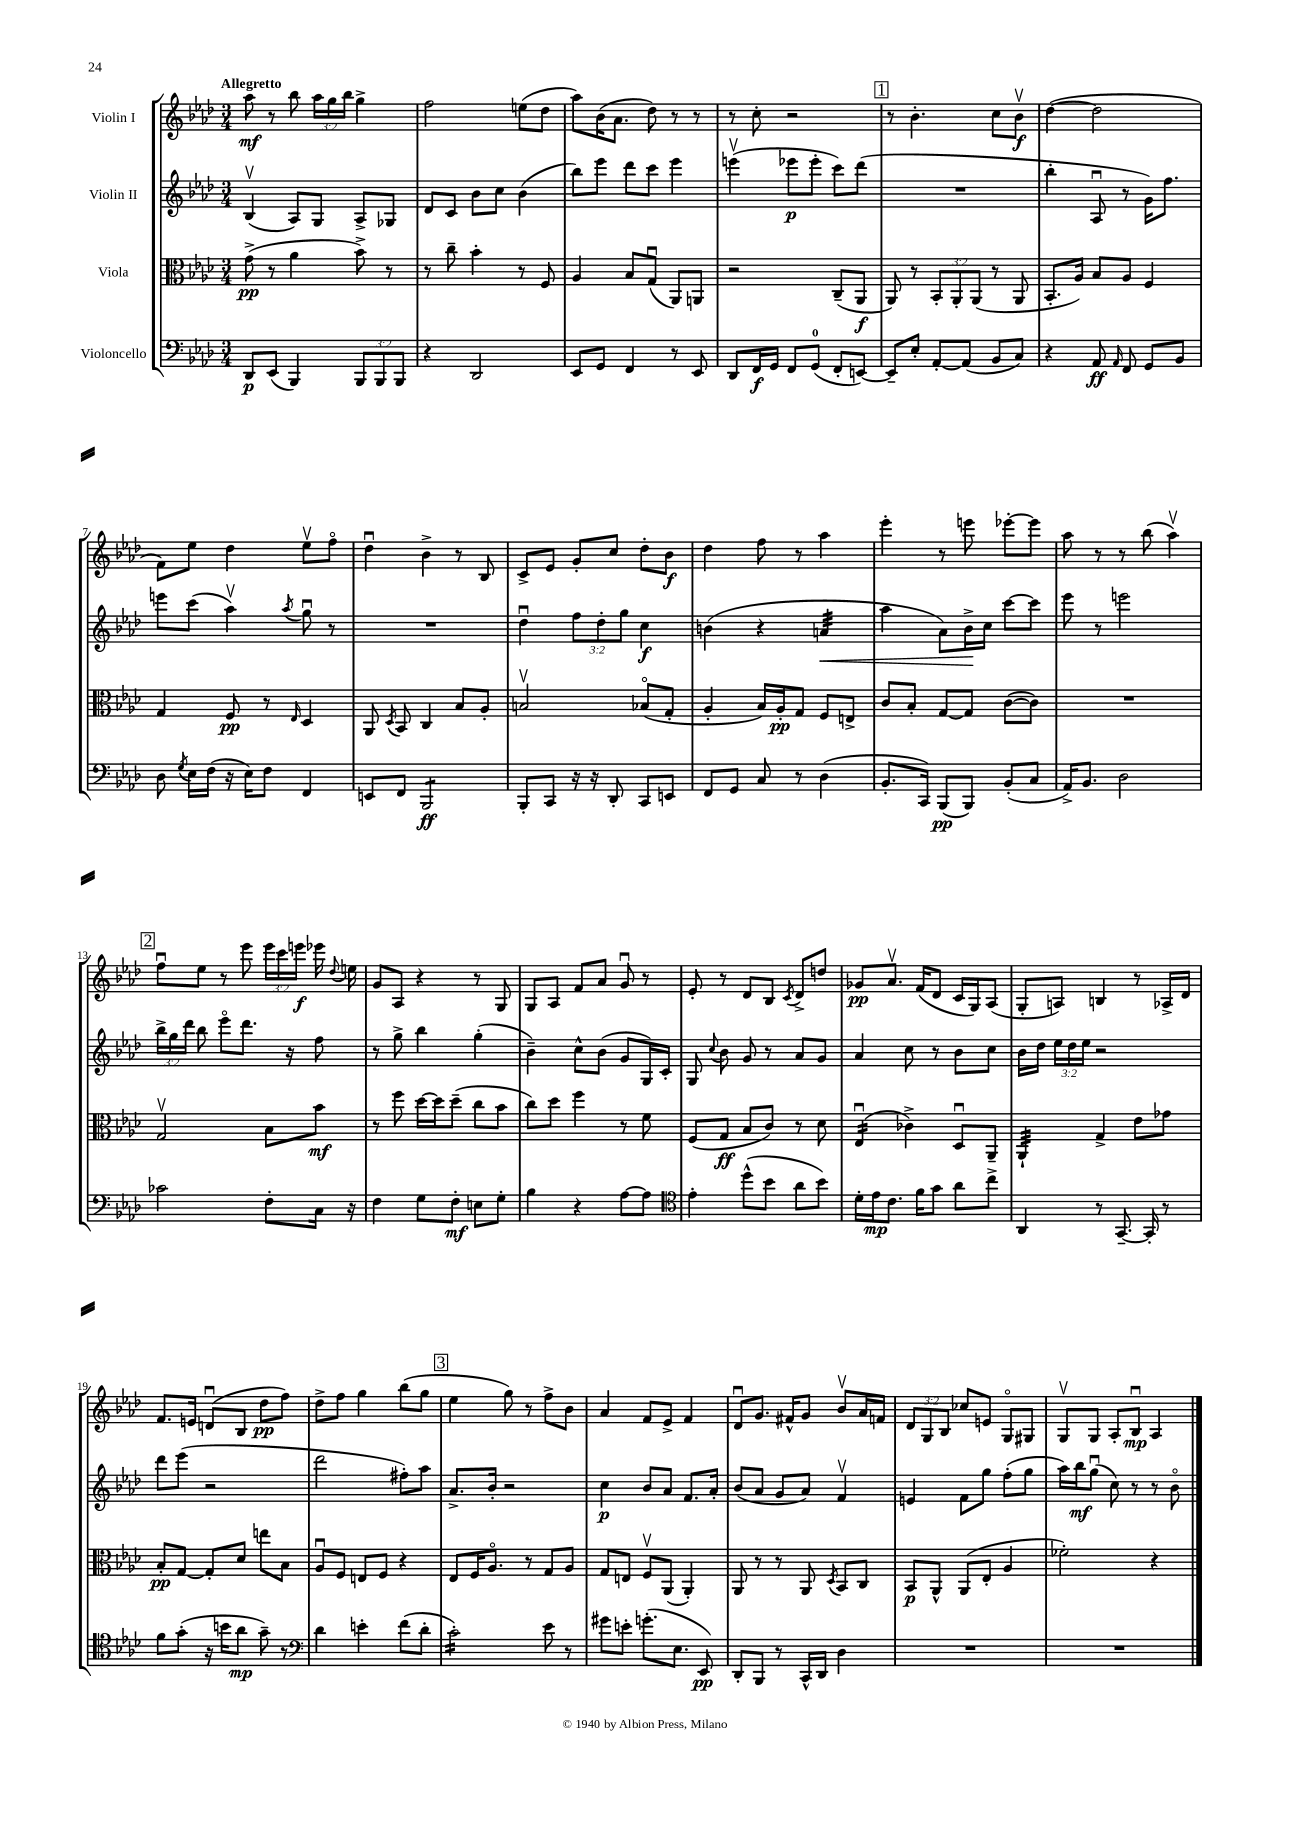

**kern	**kern	**kern	**kern
*staff4	*staff3	*staff2	*staff1
*clefF4	*clefC3	*clefG2	*clefG2
*k[b-e-a-d-]	*k[b-e-a-d-]	*k[b-e-a-d-]	*k[b-e-a-d-]
*M3/4	*M3/4	*M3/4	*M3/4
8DD-	(8g^	(4B-v	8aa-
(8EE-	8r	.	8r
4BBB-)	4a-	8A-)	8bb-
.	.	8G	24aa-
.	.	.	24gg
.	.	.	24bb-
12BBB-	8b-^)	8A-^	4gg^
12BBB-	.	.	.
.	8r	8G-	.
12BBB-	.	.	.
=	=	=	=
4r	8r	8d-	2ff
.	8cc~	8c	.
2DD-	4b-'	8b-	.
.	.	8cc	.
.	8r	(4b-	(8ee
.	8F	.	8dd-
=	=	=	=
8EE-	4A-	8bb-)	8aa-)
8GG	.	8eee-	(16b-
.	.	.	8.a-
4FF	8B-	8ddd-	.
.	(8Gu	8ccc	8dd-)
8r	8AA-)	4eee-	8r
8EE-	8AA	.	8r
=	=	=	=
8DD-	2r	(4eeev	8r
16FF	.	.	8cc'
16GG	.	.	.
8FF	.	8eee-	2r
(8GG	.	8eee-'	.
8FF'	(8C~	8ccc)	.
[8EE)	8AA-	(8ddd-	.
=	=	=	=
8EE~]	8AA-)	2.r	8r
8E-'	8r	.	4.b-'
[8AA-'	12BB-'	.	.
.	12AA-'	.	.
(8AA-]	.	.	.
.	(12AA-	.	.
8BB-	8r	.	8cc
8C)	8AA-	.	8b-v
=	=	=	=
4r	8.BB-'	4bb-'	([4dd-
.	16A-)	.	.
8AA-	8B-	8A-u	2dd-]
16qqAA-	.	.	.
8FF	8A-	8r	.
8GG	4F	16g)	.
.	.	8.ff	.
8BB-	.	.	.
=	=	=	=
8D-	4G	8eee	8f)
8qG	.	.	.
16E-	.	(8ccc	8ee-
(16F	.	.	.
16r	8F	4aa-v)	4dd-
16E-)	.	.	.
8F	8r	.	.
.	16qqE-	8qaa-	.
4FF	4D-	8ggu	8ee-v
.	.	8r	8ffo
=	=	=	=
8EE	8AA-	2.r	4dd-u
.	8qD-	.	.
8FF	8BB-	.	.
2BBB-	4C	.	4b-^
.	8B-	.	8r
.	8A-'	.	8B-
=	=	=	=
8BBB-'	2Bv	4dd-u	8c^
8CC	.	.	8e-
16r	.	12ff	8g'
16r	.	.	.
.	.	12dd-'	.
8DD-'	.	.	8cc
.	.	12gg	.
8CC	(8B-o	4cc	8dd-'
8EE	8G'	.	8b-
=	=	=	=
8FF	4A-'	(4b	4dd-
8GG	.	.	.
8C	16B-)	4r	8ff
.	16A-'	.	.
8r	8G	.	8r
(4D-	8F	4a	4aa-
.	8E^	.	.
=	=	=	=
8.BB-'	8c	4aa-	4eee-'
.	8B-'	.	.
16CC)	.	.	.
(8BBB-	[8G	8a-)	8r
8BBB-)	8G]	16b-^	8eee
.	.	16cc	.
(8BB-'	([8c	[8ccc	[8eee-'
8C	8c])	8ccc]	8eee-]
=	=	=	=
16AA-^)	2.r	8eee-	8aa-
8.BB-	.	.	.
.	.	8r	8r
2D-	.	2eee	8r
.	.	.	(8bb-
.	.	.	4aa-v)
=	=	=	=
2c-	2Gv	24bb-^	8ffu
.	.	24gg	.
.	.	24ddd-	.
.	.	8bb-	8ee-
.	.	8eee-o	8r
.	.	8.ddd-	8eee-
8F'	8B-	.	24eee-
.	.	.	24ccc
.	.	16r	.
.	.	.	24eee
16C	8b-	8ff	16eee-
.	.	.	8qqdd-
16r	.	.	16ee
=	=	=	=
4F	8r	8r	8g
.	8ff	8gg^	8A-
8G	[16dd-	4bb-	4r
.	16dd-]	.	.
8F'	(8dd-~	.	.
8E	8cc	(4gg'	8r
8G'	8b-	.	8G
=	=	=	=
4B-	8cc)	4b-~)	8G
.	8dd-	.	8A-
4r	4ff	8cc^^	8f
.	.	(8b-	8a-
[8A-	8r	8g	8gu
8A-]	8f	16G)	8r
.	.	16c'	.
=	=	=	=
*clefC4	*	*	*
4e-'	(8F	8G	8e-'
.	.	8qqcc	.
.	8G	8b-	8r
(8dd-^^	8B-	8g	8d-
8b-	8c)	8r	8B-
.	.	.	8qc
8a-	8r	8a-	8d-^
8b-)	8d-	8g	8dd
=	=	=	=
16d-'	(4E-u	4a-	8g-
16e-	.	.	.
8.c	.	.	8.a-v
.	4c-^)	8cc	.
16f	.	.	(16f
8g	.	8r	8d-
8a-	8D-u	8b-	16c
.	.	.	16G)
8cc^	8AA-~	8cc	(8A-
=	=	=	=
4AA-	4AA-`	16b-	8G'
.	.	16dd-	.
.	.	24ee-	8A)
.	.	24dd-	.
.	.	24ee-	.
8r	4G^	2r	4B
[8.GG~	.	.	.
.	8e-	.	8r
16GG']	.	.	.
8r	8g-	.	16A-^
.	.	.	16d-
=	=	=	=
8f	8B-'	8ddd-	8.f
(8g'	[8G	(8eee-	.
.	.	.	16e
16r	8G']	2r	(8du
16b	.	.	.
8a-	8d-	.	8B-
8g~)	8ee	.	8dd-
8r	8B-	.	8ff)
=	=	=	=
*clefF4	*	*	*
4d-	8A-u	2ddd-	8dd-^
.	8F	.	8ff
4e'	8E	.	4gg
.	8F	.	.
(8f	4r	8ff#')	(8bb-
8d-'	.	8aa-	8gg
=	=	=	=
2c')	8E-	8.a-^	4ee-
.	16F	.	.
.	8.A-o	16b-'	.
.	.	2r	8gg)
.	8r	.	8r
8e-	8G	.	8ff^
8r	8A-	.	8b-
=	=	=	=
8g#	8G	4cc	4a-
8e'	8E	.	.
(8.g'	8Fv	8b-	8f
.	(8AA-	8a-	8e-^
8.E-	.	.	.
.	4AA-')	8.f	4f
8EE-)	.	.	.
.	.	16a-'	.
=	=	=	=
8DD-'	8AA-	(8b-	8d-u
8BBB-	8r	8a-	8.g
8r	8r	8g	.
.	.	.	16f#^^
16CC^^	8AA-	8a-)	8g
16DD-	.	.	.
.	8qD-	.	.
4D-	8BB-	4fv	8b-v
.	8C	.	16a-
.	.	.	16f
=	=	=	=
2.r	8BB-	4e	12d-
.	.	.	12G
.	8AA-^^	.	.
.	.	.	12B-
.	(8AA-	8f	8cc-
.	8E-'	8gg	8e
.	4A-	(8ff'	8Go
.	.	8gg	8G#
=	=	=	=
2.r	2f-')	16aa-)	8Gv
.	.	16bb-	.
.	.	(8ggu	8G
.	.	8cc)	8A-'
.	.	8r	8B-u
.	4r	8r	4A-
.	.	8b-o	.
==	==	==	==
*-	*-	*-	*-
